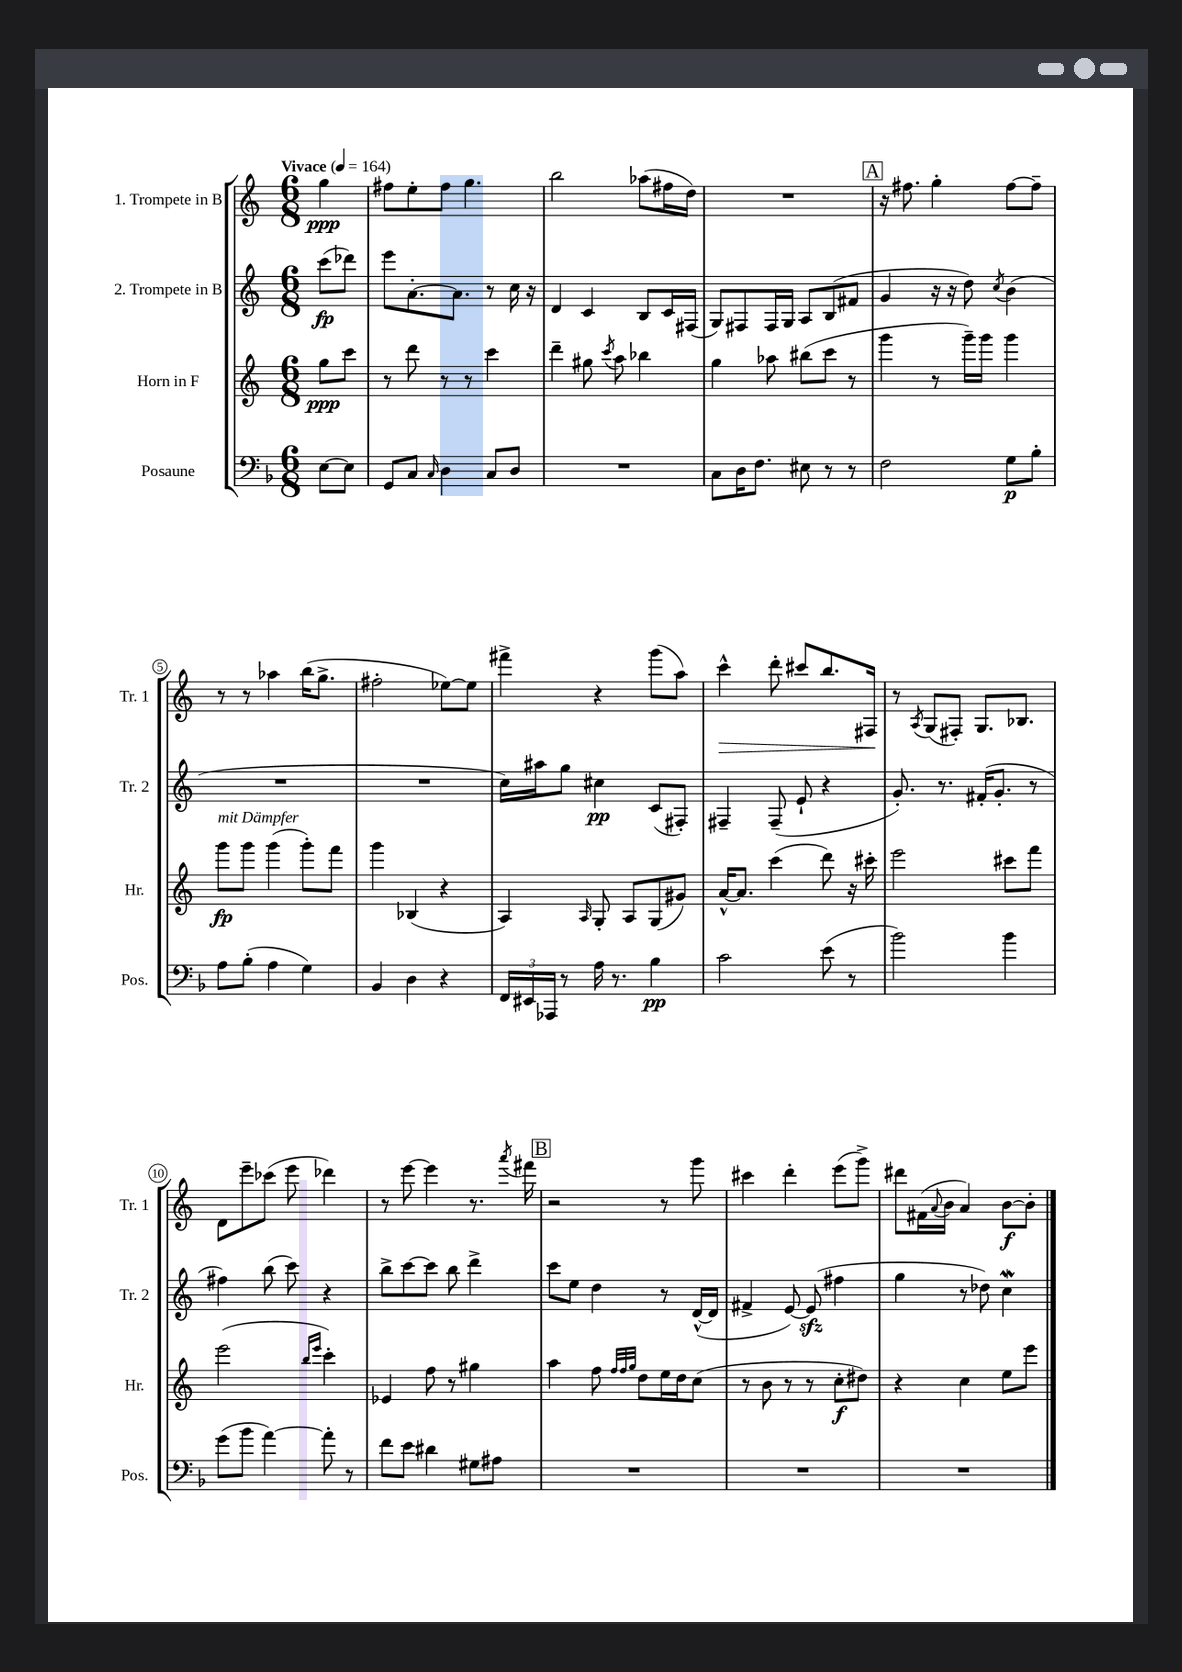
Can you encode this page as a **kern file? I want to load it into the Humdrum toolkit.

**kern	**kern	**kern	**kern
*staff4	*staff3	*staff2	*staff1
*clefF4	*clefG2	*clefG2	*clefG2
*k[b-]	*k[]	*k[]	*k[]
*M6/8	*M6/8	*M6/8	*M6/8
*MM164	*MM164	*MM164	*MM164
[8E\L	8gg\L	(8ccc\L	4gg\
8E\]J	8ccc\J	8ddd-\J)	.
=	=	=	=
8GG/L	8r	8eee\L	8ff#\L
8C/J	8ddd\	[8.a'\	8ee'\
16qqC/	.	.	.
4D\	8r	.	8ff#\J
.	.	8.a\]J	.
.	8r	.	4.gg\
8C/L	4ccc\	8r	.
8D/J	.	16cc\	.
.	.	16r	.
=	=	=	=
2.r	4ddd~\	4d/	2bb\
.	8gg#\	4c/	.
.	8qccc/	.	.
.	8aa\	.	.
.	4bb-\	8B/L	(8aa-\L
.	.	16c/L	16ff#\L
.	.	(16F#/JJ	16dd\JJ)
=	=	=	=
8C\L	4gg\	8G/L)	2.r
16D\K	.	8F#/	.
8.F\J	.	.	.
.	8aa-\	16F#/L	.
.	.	16G/JJ	.
8E#\	(8bb#\L	8A/L	.
8r	8ccc\J	(8B/	.
8r	8r	8f#/J	.
=	=	=	=
2F\	4ggg\	4g/	16r
.	.	.	8.ff#\
.	8r	16r	4gg'\
.	.	16r	.
.	16ggg~\LL)	8dd\)	.
.	16ggg\JJ	.	.
.	.	8qcc/	.
8G\L	4ggg\	(4b\	[8ff#\L
8B-'\J	.	.	8ff#~\]J
=	=	=	=
8A\L	8ggg\L	2.r	8r
(8B-'\J	8ggg\J	.	8r
4A\	(4ggg\	.	4aa-\
4G\)	8ggg'\L)	.	(16bb\LK
.	.	.	8.gg^\J
.	8fff\J	.	.
=	=	=	=
4BB-/	4ggg\	2.r	2ff#'\
4D\	(4B-/	.	.
4r	4r	.	[8ee-\L)
.	.	.	8ee-\]J
=	=	=	=
24FF/LL	4A/)	16cc\LL)	4fff#^\
24EE#/	.	.	.
.	.	16aa#\J	.
24AAA-/JJ	.	.	.
8r	.	8gg\J	.
.	16qqA/	.	.
16A\	8G'/	4cc#\	4r
8.r	.	.	.
.	8A/L	.	.
4B-\	(8G/	(8c/L	(8ggg\L
.	8g#/J)	8F#'/J)	8aa\J)
=	=	=	=
2c\	[16a^^/LK	4F#~/	4ccc^^\
.	8.a/]J	.	.
.	(4ccc\	(8F#~/	8ddd'\
.	.	8e`/	8ccc#/L
(8e\	8ddd\)	4r	8.bb/
8r	16r	.	.
.	16ccc#'\	.	16F#/Jk
=	=	=	=
2b-\)	2eee\	8.g'/)	8r
.	.	.	8qA/
.	.	.	(8G/L
.	.	8.r	.
.	.	.	8F#'/J)
.	.	(16f#'/LK	8.G/L
.	.	8.g'/J	.
4b-\	8ccc#\L	.	.
.	.	.	8.B-/J
.	8fff\J	8r	.
=	=	=	=
(8g\L	(2eee\	4ff#\)	8d\L
8b-\J	.	.	8eee~\
[4a\)	.	(8bb\	(8ccc-\J
.	.	8ccc\)	8eee\
.	16qqbb/LL	.	.
.	16qqeee/JJ	.	.
8a'\]	4ccc'\)	4r	4ddd-\)
8r	.	.	.
=	=	=	=
8f\L	4e-/	8bb^\L	8r
8e\J	.	[8ccc\	[8eee\
4d#\	8ff\	8ccc\]J	4eee\]
.	8r	8bb\	.
8G#\L	4gg#\	4ddd^\	8.r
8A#\J	.	.	.
.	.	.	8qaaa/
.	.	.	16fff#\
=	=	=	=
2.r	4aa\	8ccc\L	2r
.	.	8ee\J	.
.	8ff\	4dd\	.
.	32qqff/LLL	.	.
.	32qqff/	.	.
.	32qqgg/JJJ	.	.
.	8dd\L	.	.
.	16ee\L	8r	8r
.	16dd\J	.	.
.	(8cc\J	([16d^^/LL	8ggg\
.	.	16d/]JJ	.
=	=	=	=
2.r	8r	4f#^/	4ccc#\
.	8b\	.	.
.	8r	[8e/)	4ddd'\
.	8r	(8e/]	.
.	8cc'\L	4ff#\	(8eee\L
.	8dd#\J)	.	8ggg^\J)
=	=	=	=
2.r	4r	4gg\	8ddd#\L
.	.	.	(16f#\L
.	.	.	8qqa/
.	.	.	16b\JJ
.	4cc\	8r	4a/)
.	.	8dd-\)	.
.	8ee\L	4cc\	[8b\L
.	8eee\J	.	8b'\]J
==	==	==	==
*-	*-	*-	*-
